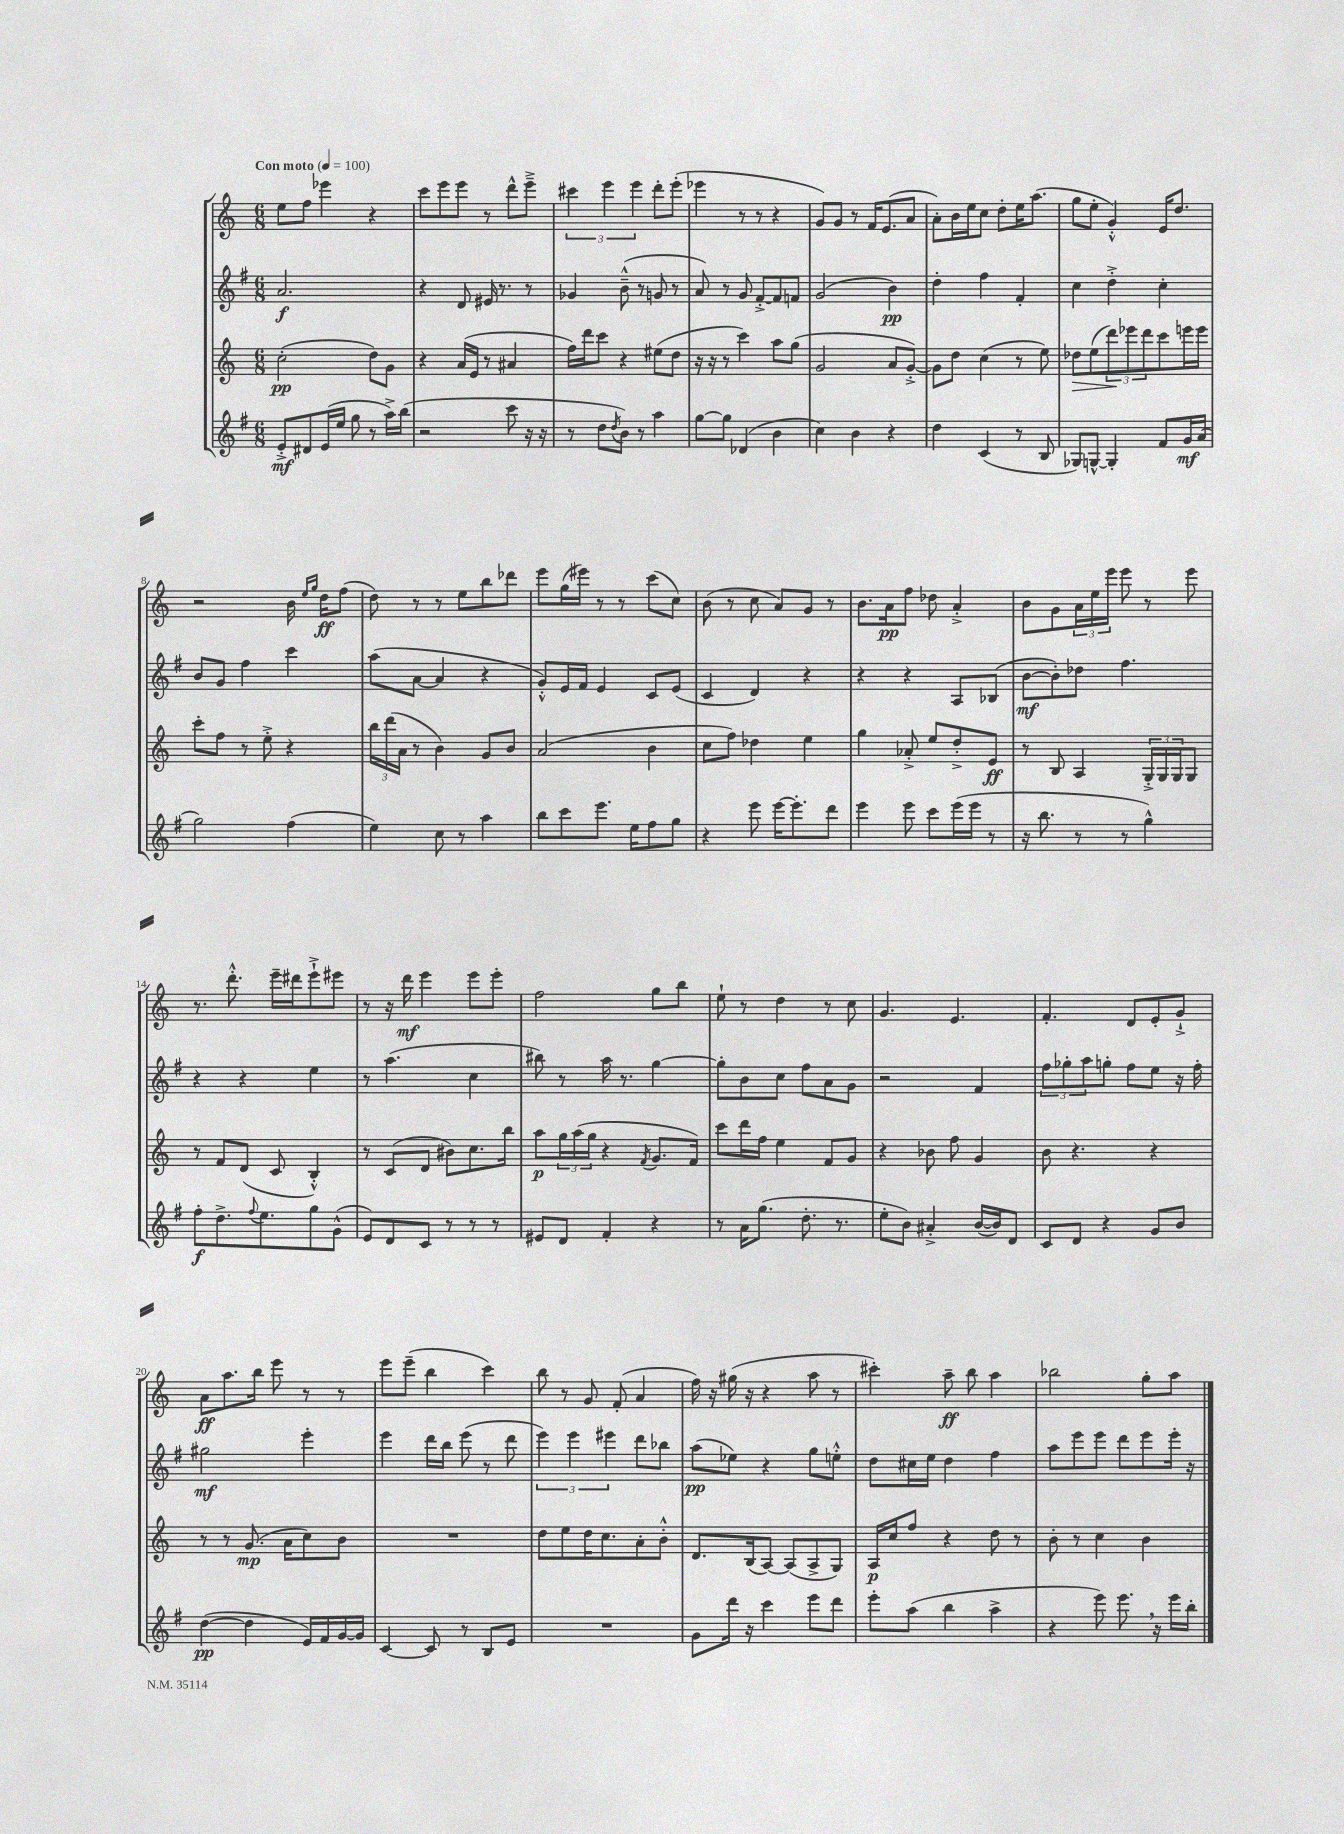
<<
\new StaffGroup <<
\new Staff = "s0" {
    \clef treble \key c \major \numericTimeSignature \time 6/8 \tempo "Con moto" 4 = 100
    e''8 f''8 ees'''4 r4 |
    c'''8 e'''8 e'''8 r8 d'''8-^ e'''8---> |
    \tuplet 3/2 { cis'''4 e'''4 e'''4 } d'''8-. e'''8-.( |
    ees'''4 r8 r8 r4 |
    g'8) g'8 r8 f'16 e'8.( a'8 |
    a'8-.) b'16 e''16 c''8 d''8-. e''16 a''8.( |
    g''8 e''8-. g'4-.-^) e'16 d''8. |
    r2 b'16 \grace { e''16 g''16 } d''16\ff f''8( |
    d''8) r8 r8 e''8 b''8 des'''8 |
    e'''8 g''16( eis'''16) r8 r8 c'''8( c''8) |
    b'8( r8 c''8 a'8) g'8 r8 |
    b'8. a'16\pp f''8 des''8 a'4-.-> |
    b'8 g'8 \tuplet 3/2 { a'16 e''16 e'''16 } e'''8 r8 e'''8 |
    r8. d'''8.-.-^ e'''16-- dis'''16 e'''8-!-> eis'''8 |
    r8 r16 d'''16\mf e'''4 e'''8 e'''8-. |
    f''2 g''8 b''8 |
    e''8-! r8 d''4 r8 c''8 |
    g'4. e'4. |
    f'4.-. d'8 e'8-. g'8-!-> |
    a'8\ff a''8. b''16 e'''8 r8 r8 |
    e'''8 e'''8--( b''4 c'''4) |
    b''8 r8 g'8 f'8-.( a'4 |
    f''16) r16 gis''16( r16 r4 a''8 r8 |
    cis'''4-.) a''8--\ff b''8 a''4 |
    bes''2 g''8-. a''8 \bar "|." |
}
\new Staff = "s1" {
    \clef treble \key g \major \numericTimeSignature \time 6/8
    a'2.\f |
    r4 d'8 eis'16 r8. r8 |
    ges'4 b'8---^( r8 g'8 r8 |
    a'8) r8 g'8 fis'8~-.-> fis'8 f'8 |
    g'2( b'4\pp) |
    d''4-. fis''4 fis'4-. |
    c''4 d''4-.-> c''4-. |
    b'8 g'8 fis''4 c'''4 |
    a''8( a'8~ a'4 r4 |
    g'8-.-^) e'16 fis'16 e'4 c'8 e'8( |
    c'4 d'4) r4 |
    r4 r4 a8 bes8( |
    b'8~\mf b'8-.) des''8 fis''4. |
    r4 r4 e''4 |
    r8 a''4.( c''4 |
    bis''8) r8 a''16 r8. g''4~ |
    g''8-. b'8 c''8 fis''8 a'8 g'8 |
    r2 fis'4 |
    \tuplet 3/2 { fis''8 ges''8-. a''8 } g''8-. fis''8 e''8 r16 fis''16-. |
    gis''2\mf e'''4-. |
    e'''4 d'''16 b''16 e'''8( r8 d'''8 |
    \tuplet 3/2 { e'''4) e'''4 eis'''4 } d'''8 bes''8 |
    a''8\pp( ees''8) r4 g''8 e''8-.-^ |
    d''8 cis''16 e''16 d''4 fis''4 |
    a''8 e'''8 e'''8 d'''8 e'''8 e'''16-. r16 \bar "|." |
}
\new Staff = "s2" {
    \clef treble \key c \major \numericTimeSignature \time 6/8
    c''2-.\pp( d''8) g'8 |
    r4 a'16( e'16 r8 ais'4 |
    f''16) d'''16 c'''8 r4 eis''8( d''8 |
    r16 r16 r8 c'''4) a''8 g''8( |
    g'2 a'8 g'8~-.->) |
    g'8 d''8 c''4( r8 e''8) |
    des''8\> e''8( \tuplet 3/2 { d'''8\!) ees'''8 d'''8 } c'''8 e'''16 e'''16 |
    c'''8-. f''8 r8 e''8-.-> r4 |
    \tuplet 3/2 { b''16 d'''16( a'16 } r8 b'4) g'8 b'8 |
    a'2( b'4 |
    c''8 f''8) des''4 e''4 |
    g''4 aes'8-.-> e''8 d''8-.-> e'8\ff |
    r8 b8 a4 \tuplet 3/2 { g16-.-> g16 g16 } g8 |
    r8 f'8 d'8( c'8 b4-.-^) |
    r8 c'8( d'8 bis'8) c''8. b''16 |
    a''8\p \tuplet 3/2 { g''16 a''16( g''16 } r4 \acciaccatura { f'8 } g'8. f'16) |
    c'''8 d'''16 f''16 e''4 f'8 g'8 |
    r4 bes'8 f''8 g'4 |
    b'8 r4. r4 |
    r8 r8 g'8.\mp( a'16 c''8) b'8 |
    R2. |
    d''8 e''8 d''16 c''8. a'8-. b'8-.-^ |
    d'8. b16( a8~) a8( a8-> g8) |
    a16\p c''16 f''8 r4 d''8 r8 |
    b'8-. r8 c''4 b'4 \bar "|." |
}
\new Staff = "s3" {
    \clef treble \key g \major \numericTimeSignature \time 6/8
    e'8-.->\mf dis'8 e'16( e''16 g''8 r8 a''16->) b''16( |
    r2 c'''8 r16 r16 |
    r8 d''8 \acciaccatura { d''8 } b'8) r8 a''4 |
    g''8~ g''8 des'4( b'4 |
    c''4) b'4 r4 |
    d''4 c'4( r8 b8 |
    ges8) g8~-^ g4-. fis'8 g'16\mf a'16( |
    g''2) fis''4( |
    e''4) c''8 r8 a''4 |
    b''8 c'''8 e'''8. e''16 fis''8 g''8 |
    r4 e'''8 e'''16~ e'''8.-. d'''8 |
    e'''4 e'''8 c'''8 e'''16( e'''16 r8 |
    r16 b''8. r8 r8 g''4-^) |
    fis''8-.\f d''8.-> \appoggiatura { fis''8 } e''8. g''8 g'8-^( |
    e'8) d'8 c'8 r8 r8 r8 |
    eis'8 d'8 fis'4-. r4 |
    r8 a'16 g''8.( d''8.-. r8. |
    e''8-. b'8) ais'4-.-> b'16~( b'16) d'8 |
    c'8 d'8 r4 g'8 b'8 |
    d''4~\pp( d''4 e'16) fis'16 g'16~ g'16 |
    c'4~ c'8 r8 b8 e'8 |
    R2. |
    g'8 d'''16 r16 c'''4 e'''8 d'''8 |
    e'''8-. a''8( b''4 a''4-> |
    r4 e'''8) e'''8. \breathe r16 e'''16 b''16-. \bar "|." |
}
>>
>>
